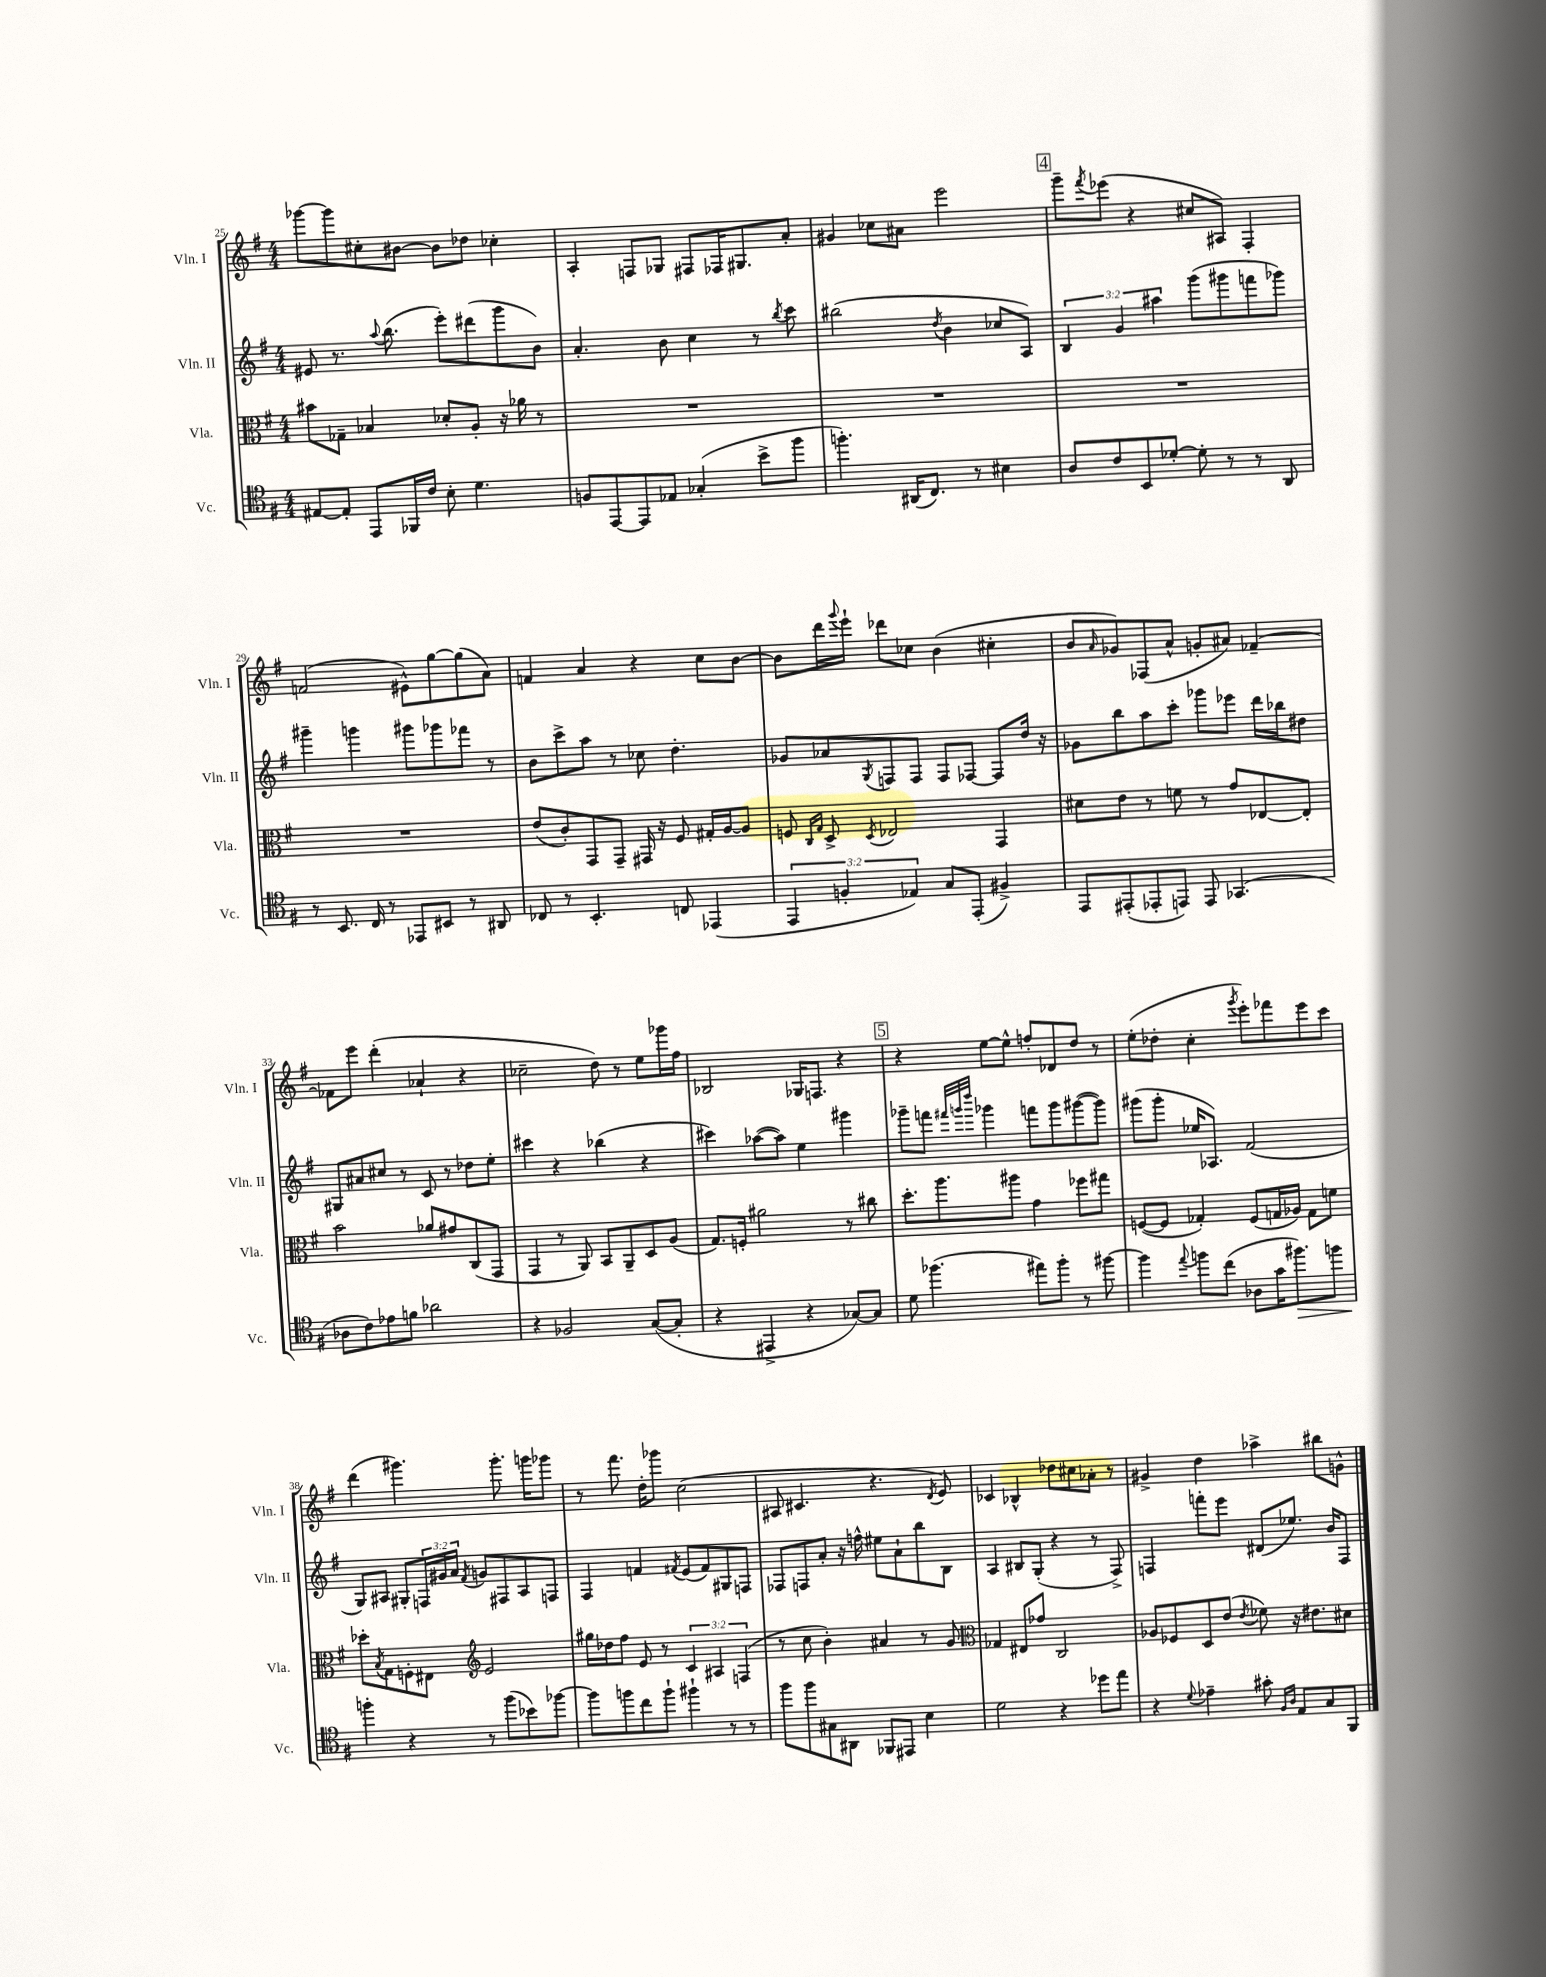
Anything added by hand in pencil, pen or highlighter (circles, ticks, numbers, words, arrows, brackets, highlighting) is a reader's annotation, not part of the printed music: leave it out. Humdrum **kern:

**kern	**kern	**kern	**kern
*staff4	*staff3	*staff2	*staff1
*clefC4	*clefC3	*clefG2	*clefG2
*k[f#]	*k[f#]	*k[f#]	*k[f#]
*M4/4	*M4/4	*M4/4	*M4/4
[8E#/L	8b#\L	8e#/	[8ggg-\L
8E#'/]J	8G-~\J	8.r	8ggg-\]
8EE/L	4B-/	.	8cc#'\
.	.	8qqaa/	.
.	.	(8.bb\	.
16FF-/L	.	.	[8b#\J
16c/JJ	.	.	.
8B'\	8d-'/L	8eee'\L)	8b#\]L
4.d\	8A'/J	(8ddd#\	8dd-\J
.	16r	8ggg\	4cc-'\
.	16a-\	.	.
.	8r	8b\J)	.
=	=	=	=
8F/L	1r	4.a'/	4A'/
[8EE/	.	.	.
8EE/]	.	.	8F/L
8E-/J	.	8b\	8G-/J
(4G-'/	.	4cc\	8F#/L
.	.	.	16F-/K
.	.	.	8.G#/
8b^\L	.	8r	.
.	.	8qbb/	.
8ff#\J	.	8ccc\	8a'/J
=	=	=	=
4.ff'\)	1r	(2bb#\	4g#/
.	.	.	8cc-\L
(16AA#/LK	.	.	8a#\J
8.C/J)	.	.	.
.	.	8qdd/	.
.	.	4b\	2eee\
8r	.	.	.
4B#\	.	8cc-/L	.
.	.	8A/J)	.
=	=	=	=
8A/L	1r	6B/	8ggg~\L
.	.	.	8qfff#/
8c/	.	.	(8eee-\J
.	.	6g/	.
8BB/	.	.	4r
.	.	6aa#\	.
[8d-'/J	.	.	.
8d-'\]	.	(8ggg\L	8cc#/L
8r	.	8ggg#\	8A#/J)
8r	.	8fff\	4F#'/
8AA/	.	8ggg-\J)	.
=	=	=	=
8r	1r	4ggg#~\	(2f/
8.BB/	.	.	.
.	.	4ggg\	.
16C/	.	.	.
8r	.	.	.
8EE-/L	.	8ggg#\L	8e#^^\L)
8BB#/J	.	8ggg-\	[8gg\
8r	.	8fff-\J	(8gg\]
8AA#/	.	8r	8a\J)
=	=	=	=
8C-/	(8e/L	8b\L	4f/
8r	8c'/)	8ccc^\	.
4.BB'/	8GG/	8aa\J	4a/
.	8GG~/J	8r	.
.	16GG#/	8cc-\	4r
.	16r	.	.
8C/	8F#/	4.dd'\	.
(4EE-/	16G#'/LL	.	8cc\L
.	[16A/J	.	.
.	8A/]J	.	[8b\J
=	=	=	=
6EE/	8F/	8g-/L	8b\]L
.	16qqC/LL	.	.
.	16qqG/JJ	.	.
.	8D^/	8a-/	16ddd\L
6F'/	.	.	.
.	.	.	8qqggg/
.	.	.	16eee`\JJ
.	8qD/	8qG/	.
.	2E-/	8F/	8ddd-\L
6E-/)	.	.	.
.	.	8F/J	8cc-\J
8G/L	.	8F/L	(4b\
(8EE'/J	.	[8F-/J	.
4F#^/)	4GG/	8F-/]L	4cc#'\
.	.	16dd/Jk	.
.	.	16r	.
=	=	=	=
8EE/L	8d#\L	8g-\L	8b/L
.	.	.	16qqa/
(8EE#'/	8e\J	8bb\	8g-/)
8EE-'/	8r	8aa\	(8F-/
8EE/J)	8f\	8ccc'\J	8a^^/J
8EE/	8r	8ggg-\L	8g'/L
(4.GG-/	8g/L	8eee-\J	8a#/J)
.	[8E-/	16ddd\LL	[4f-~/
.	.	16bb-\J	.
.	8E-'/]J	8dd#\J	.
=	=	=	=
8A-\L	2b\	8G#/L	8f-\]L
8c\)	.	8a#/	8eee\J
8e-\	.	8cc#/J	(4ddd'\
8f\J	.	8r	.
2a-\	8a-/L	8c/	4a-`/
.	8g#/	8r	.
.	(8C/	8dd-\L	4r
.	8GG/J	8ee'\J	.
=	=	=	=
4r	4GG/	4ccc#\	2cc-~\
2F-/	8r	4r	.
.	8AA/)	.	.
.	8BB/L	(4bb-\	8dd\)
.	8AA~/	.	8r
([8G/L	8D/	4r	8ee\L
8G'/]J	(8A/J	.	16ggg-\L
.	.	.	16ff#\JJ
=	=	=	=
4r	8.G/L)	4ccc#\)	2B-/
.	16F'/Jk	.	.
4EE#^/	2a#\	([8aa-\L	.
.	.	8aa-\]J)	.
4r	.	4ee\	16G-/LK
.	.	.	8.F/J
[8G-/L)	8r	4ggg#\	4r
8G-/]J	8cc#\	.	.
=	=	=	=
8d\	8.dd'\L	8ggg-~\L	4r
(4.ff-\	.	8fff\J	.
.	8.aa\	.	.
.	.	32qqfff#/LLL	.
.	.	32qqggg/	.
.	.	32qqdddd/JJJ	.
.	.	4ggg-\	[8ee\L
.	8aa#\J	.	8ee^^\]J
8ee#\L)	4g\	8fff\L	8ff'/L
8ff-'\J	.	8ggg-\	8d-/
8r	8ff-\L	([8ggg#\	8dd/J
[8ff#\	8gg#\J	8ggg#\]J)	8r
=	=	=	=
4ff#\]	([8F/L	(8ggg#\L	(8ee'\L
.	8F/]J	8ggg#'\J	8dd-'\J
8qqee/	.	.	.
8ff\L	4G-'/)	16ee-/LK	4cc'\
.	.	8.A-/J)	.
(8cc\J	.	.	.
.	.	.	8qggg/
8A-\L	(8F/L	(2f#/	8eee'\L)
16g\K	16G/L	.	8fff-\
8.ff#\)	16A-/JJ)	.	.
.	8G\L	.	8eee\
8ff\J	8f\J	.	8ccc\J
=	=	=	=
4ff'\	8dd-'\L	8G/L)	(4ddd\
.	8qB/	.	.
.	8G\	8A#/J	.
4r	8F'\	8G#'/L	4.ggg#\)
.	8E#\J	24F/L	.
.	.	24g#/	.
.	.	24a/JJ	.
*	*clefG2	*	*
.	.	8qf#/	.
8r	2e/	8g/L	.
(8ff\L	.	8F#/	8.ggg#'\
8b-\)	.	8A#/	.
.	.	.	16ggg\LK
[8ff-\J	.	8F/J	8ggg-\J
=	=	=	=
8ff-\]L	16gg#\LL	4F#/	8r
.	16dd-\J	.	.
8ff\	8ff#\J	.	8.fff#\
8cc\	8e/	4f/	.
.	.	.	16dd'\LK
8ff`\J	8r	.	8ggg-\J
.	.	8qf#/	.
4ff#`\	6c/	(8e/L	(2cc\
.	.	8f#/)	.
.	6A#/	.	.
8r	.	8G#/	.
.	(6F/	.	.
8r	.	8F/J	.
=	=	=	=
8ff#\L	8r	8F-/L	8A#/
8ff#\	8cc\	8F/	4.c#/
8G#\	4b'\)	8a'/J	.
8AA#\J	.	16r	.
.	.	16ff^^\	.
8FF-/L	4a#/	8ee#\L	4.r
8EE#/J	.	8a`\	.
4B\	8r	8bb\	.
.	.	.	8qd/
.	8g/	8B\J	8e/)
=	=	=	=
*	*clefC3	*	*
2d\	4G-/	4A/	4c-/
.	8E#/L	8B#/L	4B-^^/
.	8g-/J	(8G'/J	.
4r	2C/	4r	8dd-\L
.	.	.	8cc#\
8dd-\L	.	8r	8a-'\J
8ee\J	.	8F#^/)	8r
=	=	=	=
4r	8A-/L	4F/	4g#^/
.	8F-/	.	.
8qqd/	.	.	.
4e-~\	8D/	8fff'\L	4dd\
.	(8e/J	8eee\J	.
.	8qe/	.	.
8g#'\	8f-\)	(8d#/L	4aa-^\
16qqF#/LL	.	.	.
16qqA/JJ	.	.	.
8E/L	16r	8.ee-/J)	.
.	8.e#\L	.	.
8G/	.	.	8bb#\L
.	.	16b/LK	.
8FF#/J	8d#\J	8F/J	8g^^\J
==	==	==	==
*-	*-	*-	*-
